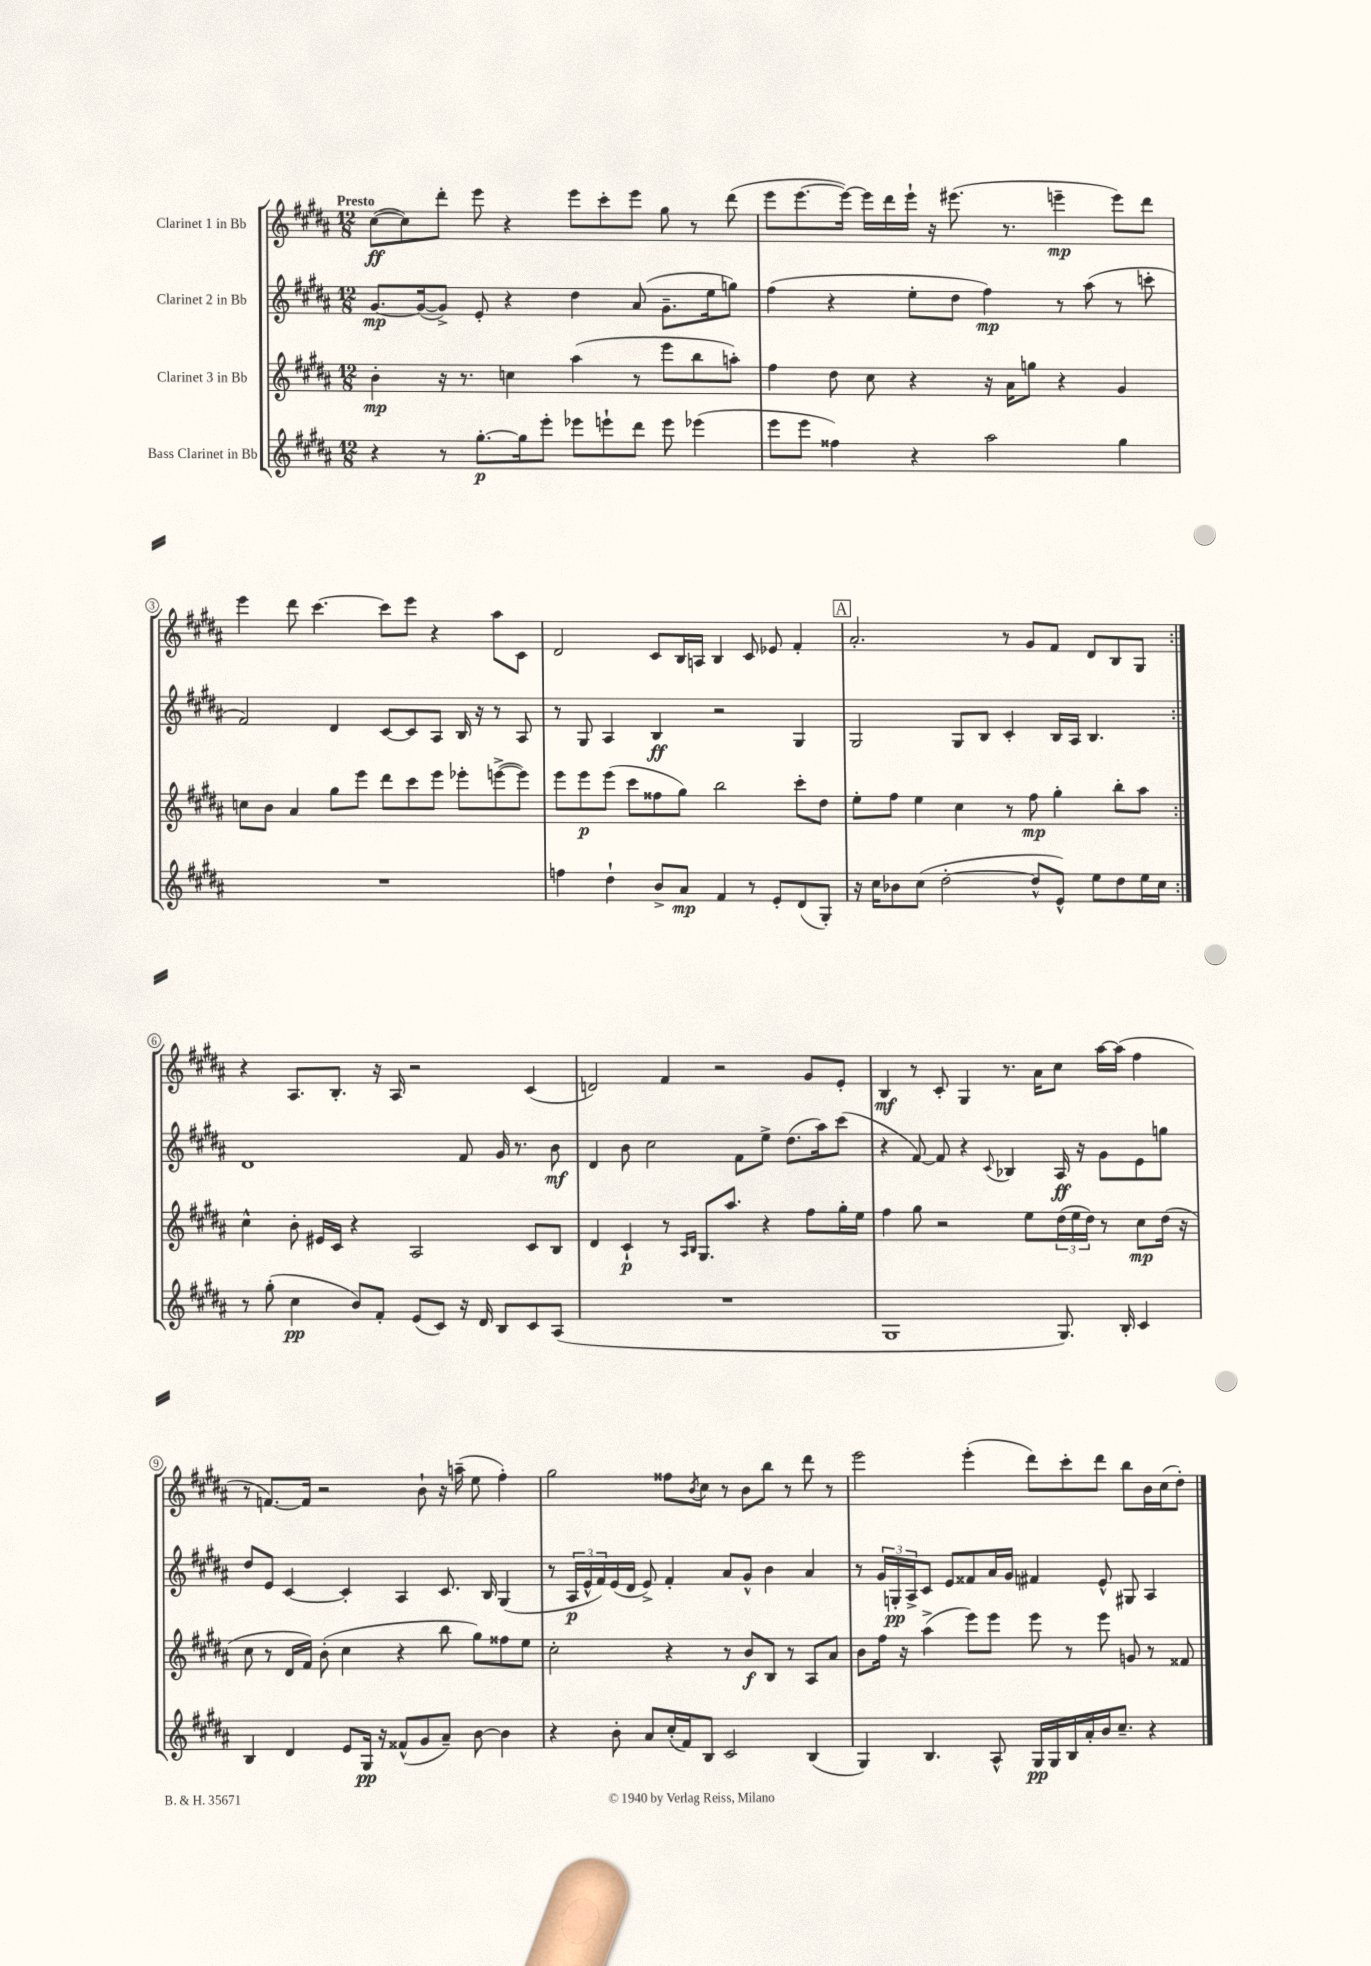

**kern	**kern	**kern	**kern
*staff4	*staff3	*staff2	*staff1
*clefG2	*clefG2	*clefG2	*clefG2
*k[f#c#g#d#a#]	*k[f#c#g#d#a#]	*k[f#c#g#d#a#]	*k[f#c#g#d#a#]
*M12/8	*M12/8	*M12/8	*M12/8
4r	4b'\	[8.g#/L	([8cc#\L
.	.	.	8cc#\])
.	.	(16g#/_k	.
8r	16r	8g#^/]J)	8ddd#'\J
.	8.r	.	.
[8.gg#'\L	.	8e'/	8eee\
.	4cc\	4r	4r
16gg#\]k	.	.	.
8eee'\J	.	.	.
8eee-\L	(4aa#\	4dd#\	8eee\L
8eee`\	.	.	8ccc#'\
8ddd#\J	8r	(8a#/	8eee\J
8eee\	8eee\L	8.g#~\L	8gg#\
(4eee-\	8bb\	.	8r
.	.	16ee\k	.
.	8aa'\J)	8gg\J)	(8ddd#\
=	=	=	=
8eee\L	4ff#\	(4ff#\	8eee\L
8eee\J	.	.	[8.eee\
4ff##\)	8dd#\	4r	.
.	.	.	16eee\_Jk)
.	8cc#\	.	16eee\]LL
.	.	.	16ddd#\
4r	4r	8ee'\L	16eee`\JJ
.	.	.	16r
.	.	8dd#\J	(8.eee#\
2aa#\	16r	4ff#\)	.
.	16a#\LK	.	8.r
.	8gg\J	.	.
.	4r	8r	4eee~\
.	.	(8aa#\	.
4gg#\	4g#/	8r	8eee\L)
.	.	8ccc'\	8ddd#\J
=	=	=	=
1.r	8cc\L	2f#/)	4eee\
.	8b\J	.	.
.	4a#/	.	8ddd#\
.	.	.	[4.ccc#\
.	8gg#\L	4d#/	.
.	8eee\J	.	.
.	8ddd#\L	[8c#/L	8ccc#\]L
.	8ccc#\	8c#/]	8eee\J
.	8eee\J	8A#/J	4r
.	8eee-'\L	16B/	.
.	.	16r	.
.	([8eee^\	8r	8aa#\L
.	8eee\]J)	8A#/	8c#\J
=	=	=	=
4ff\	8eee\L	8r	2d#/
.	8eee\	8G#/	.
4dd#`\	(8eee\J	4A#/	.
.	8ccc#\L	.	.
8b^/L	8ff##\	4B/	8c#/L
8a#/J	8gg#\J)	.	16B/L
.	.	.	16A/JJ
4f#/	2bb\	2r	4B/
8r	.	.	8c#/
8e'/L	.	.	8e-/
(8d#/	8ccc#'\L	4G#/	4f#'/
8G#'/J)	8dd#\J	.	.
=	=	=	=
16r	8ee'\L	2G#/	2.a#'/
16cc#\LK	.	.	.
8b-\	8ff#\J	.	.
(8cc#\J	4ee\	.	.
[2dd#'\	.	.	.
.	4cc#\	8G#/L	.
.	.	8B/J	.
.	8r	4c#'/	8r
8dd#^^/]L	8ff#\	.	8g#/L
8e^^/J)	4gg#'\	16B/LL	8f#/J
.	.	16A#/JJ	.
8ee\L	.	4.B/	8d#/L
8dd#\	8bb'\L	.	8B/
16ee\L	8aa#\J	.	8G#/J
16cc#\JJ	.	.	.
=:|!	=:|!	=:|!	=:|!
8r	4cc#^^\	1d#	4r
(8gg#'\	.	.	.
4cc#\	8b'\	.	8.A#/L
.	16e#/LL	.	.
.	16c#/JJ	.	8.B'/J
8b/L)	4r	.	.
8f#'/J	.	.	16r
.	.	.	16A#/
(8e/L	2A#/	.	2r
8c#/J)	.	.	.
16r	.	8f#/	.
16d#/	.	.	.
8B/L	.	16g#/	.
.	.	8.r	.
8c#/	8c#/L	.	(4c#/
(8A#/J	8B/J	8b\	.
=	=	=	=
1.r	4d#/	4d#/	2d/)
.	4c#`/	8b\	.
.	.	2cc#\	.
.	8r	.	4f#/
.	16qqA#/LL	.	.
.	16qqB/JJ	.	.
.	8.G#/L	.	.
.	.	.	2r
.	8.aa#/J	.	.
.	.	8f#\L	.
.	4r	8ee^\J	.
.	.	(8.dd#\L	.
.	8ff#\L	.	8g#/L
.	.	16aa#\k)	.
.	16gg#'\L	(8ccc#\J	8e'/J
.	16ee\JJ	.	.
=	=	=	=
1G#	4ff#\	4r	4B/
.	8gg#\	[8f#/)	8r
.	2r	8f#/]	8c#'/
.	.	4r	4G#/
.	.	8qqc#/	.
.	.	4B-/	8.r
.	8ee\L	.	.
.	.	.	16a#\LK
8.G#/)	(24dd#\L	16A#/	8cc#\J
.	24ee\	.	.
.	.	16r	.
.	24dd#\JJ)	.	.
.	8r	8g#\L	[16aa#\LL
16B'/	.	.	(16aa#\]JJ
4c#/	8cc#\L	8e\	4ff#\
.	(16dd#\Jk	8gg\J	.
.	16r	.	.
=	=	=	=
4B/	8cc#\	8dd#/L	8r
.	8r	8e/J	[8.f/L)
4d#/	16d#/LL	[4c#/	.
.	16f#/JJ)	.	16f/]Jk
.	(8b'\	.	2r
8e/L	4cc#\	4c#'/]	.
16G#/Jk	.	.	.
16r	.	.	.
(8f##^^/L	4r	4A#/	.
8g#/	.	.	8b`\
8a#~/J)	8bb\	8.c#/	16r
.	.	.	(16aa~\
[8b\	8gg#\L)	.	8ee\
.	.	16B/	.
4b\]	8ff##\	(4G#/	4ff#'\)
.	8ee\J	.	.
=	=	=	=
4r	2cc#'\	8r	2gg#\
.	.	24A#/LL	.
.	.	24e^^/	.
.	.	24f#/)	.
8b'\	.	(16e/	.
.	.	16d#/JJ	.
8a#/L	.	8e^/)	.
(16cc#'/L	4r	4f#'/	8ff##\L
16f#/J)	.	.	.
.	.	.	8qb/
8B/J	.	.	8cc#\J
2c#/	8r	8a#/L	8r
.	8b/L	8g#^^/J	8b\L
.	8B/J	4b\	8bb\J
.	8r	.	8r
(4B/	8A#/L	4a#/	8ddd#\
.	8a#/J	.	8r
=	=	=	=
4G#/)	8b\L	8r	2eee\
.	16ff#\Jk	24g#/LL	.
.	.	24G'/	.
.	16r	.	.
.	.	24A#^/J	.
4.B/	(4aa#^\	8c#/J	.
.	.	8e/L	.
.	8eee\L)	8f##/	(4eee'\
8A#^^/	8eee\J	16a#/L	.
.	.	16g#/JJ	.
16G#/LL	8eee\	4f#/	8ddd#\L)
16G#/	.	.	.
16B/	8r	.	8ccc#'\
16a#'/	.	.	.
16b/J	8eee\	8e^^/	8ddd#\J
8.cc#~/J	.	.	.
.	8g/	8G#/	8bb\L
4r	8r	4A#/	16b\L
.	.	.	(16cc#\J
.	8f##/	.	8dd#'\J)
==	==	==	==
*-	*-	*-	*-
